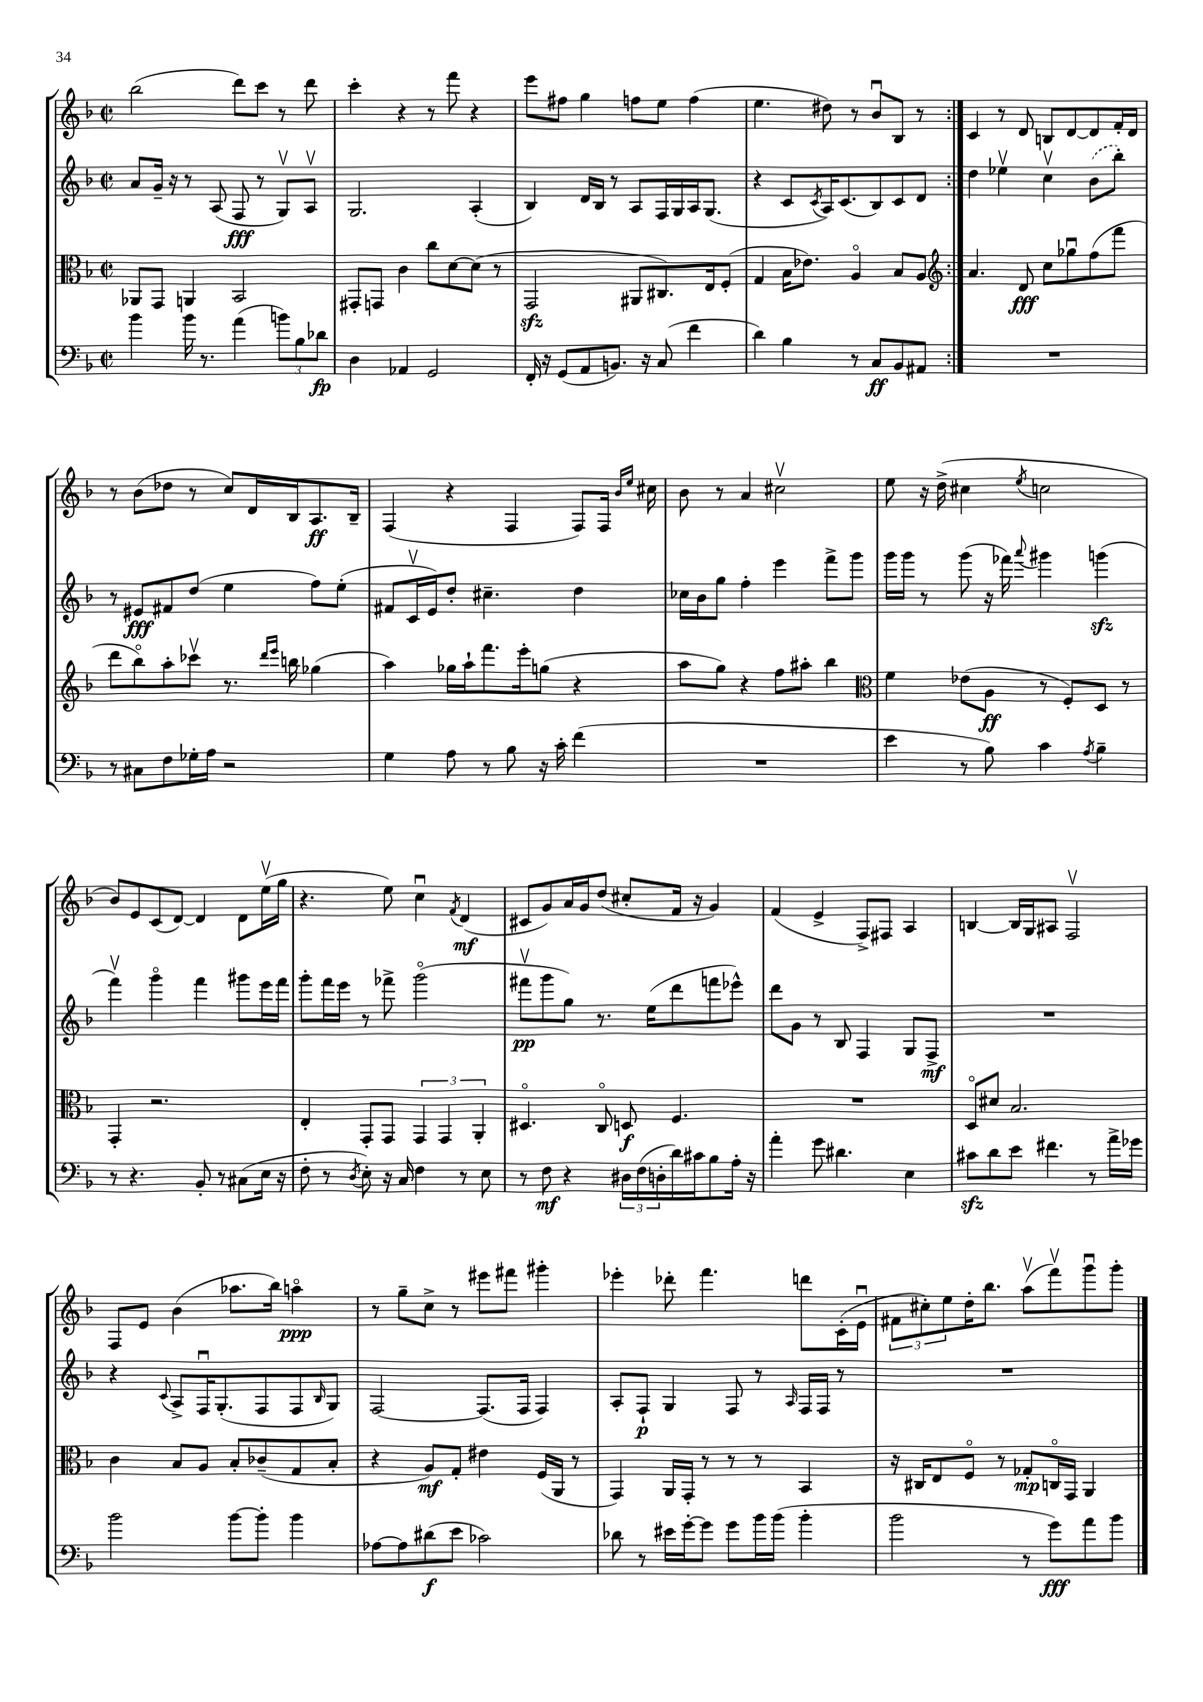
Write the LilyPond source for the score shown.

<<
\new StaffGroup <<
\new Staff = "s0" {
    \clef treble \key f \major \defaultTimeSignature \time 2/2
    \repeat volta 2 { bes''2( d'''8) c'''8 r8 d'''8 |
    c'''4-. r4 r8 f'''8 r4 |
    e'''8 fis''8 g''4 f''8 e''8 f''4( |
    e''4. dis''8) r8 bes'8\downbow bes8 r8 | }
    c'4 r8 d'8 b8 d'8~ d'8 f'16-. d'16 |
    r8 bes'8( des''8 r8 c''8) d'16 bes16 a8.\ff bes16-- |
    f4( r4 f4 f8) f16 \grace { bes'16 e''16 } cis''16 |
    bes'8 r8 a'4 cis''2\upbow |
    e''8 r16 d''16->( cis''4 \acciaccatura { e''8 } c''2 |
    bes'8) e'8 c'8( d'8~) d'4 d'8 e''16\upbow( g''16 |
    r4. e''8) c''4\downbow \acciaccatura { f'8 } d'4\mf( |
    cis'8 g'8) a'16 g'16 d''8( cis''8-. f'16 r16 g'4) |
    f'4( e'4-> f8->) fis8 a4 |
    b4~ b16 g16 ais8 f2\upbow |
    f8 e'8 bes'4( aes''8. bes''16) a''4\flageolet\ppp |
    r8 g''8-- c''8-> r8 eis'''8 fis'''8 gis'''4-. |
    ees'''4-. des'''8-. f'''4. d'''8 c'16-.( e'16\downbow |
    \tuplet 3/2 { fis'8 cis''8-.) e''8 } d''16-. bes''8. a''8\upbow( f'''8\upbow) g'''8\downbow g'''8-. \bar "|." |
}
\new Staff = "s1" {
    \clef treble \key f \major \defaultTimeSignature \time 2/2
    \repeat volta 2 { a'8 g'16-- r16 r8 a8( f8\fff r8 g8\upbow) a8\upbow |
    g2. a4-.( |
    bes4) d'16 bes16 r8 a8 f16 g16 a16 g8.( |
    r4 c'8 \acciaccatura { c'8 } a16) c'8.( bes8) c'8 d'8 | }
    d''4 ees''4\upbow c''4\upbow \once \slurDashed bes'8( bes''8-.) |
    r8 eis'8\fff fis'8 d''8( e''4 f''8) e''8-.( |
    fis'8 c'16\upbow e'16) d''8-. cis''4.-- d''4 |
    ces''16 bes'16 g''8 f''4-. e'''4 f'''8-> g'''8 |
    g'''16 g'''16 r8 g'''8( r16 fes'''16) \appoggiatura { a'''8 } gis'''4 g'''4\sfz( |
    f'''4\upbow) g'''4\flageolet f'''4 gis'''8 e'''16 f'''16 |
    g'''8-. f'''16 e'''16 r8 fes'''8-> g'''2\flageolet( |
    fis'''8\upbow\pp g'''8 g''8) r8. e''16( d'''8 f'''8 ees'''8-^) |
    d'''8 g'8 r8 bes8 f4 g8 f8->\mf |
    R1 |
    r4 \appoggiatura { c'8 } a8-> f16\downbow g8.-.( f8 f8 \grace { bes16 } g8) |
    f2~ f8.( f16 f4) |
    a8-. f8-!\p g4 f8 r8 \grace { a16 } f16 f16 r8 |
    R1 \bar "|." |
}
\new Staff = "s2" {
    \clef alto \key f \major \defaultTimeSignature \time 2/2
    \repeat volta 2 { aes,8 g,8 a,4 bes,2 |
    gis,8-. g,8 c'4 c''8 d'8~ d'8( r8 |
    g,2\sfz ais,8 cis8.) e16 f8-.( |
    g4 bes16 ees'8.) a4\flageolet bes8 a8 | }
    \clef treble a'4. d'8\fff c''8 ges''8\downbow f''8( f'''8 |
    d'''8 bes''8\flageolet) a''8-. ces'''8\upbow r8. \grace { d'''16 e'''16 } b''16 ges''4( |
    a''4) ges''16 a''16-! f'''8. e'''16-. g''8( r4 |
    a''8 g''8) r4 f''8 ais''8-. bes''4 |
    \clef alto f'4 ees'8( a8\ff r8 f8-.) d8 r8 |
    g,4-. r2. |
    e4-. g,8-. g,8 \tuplet 3/2 { g,4 g,4 a,4-. } |
    dis4.\flageolet c8\flageolet d8\f f4. |
    R1 |
    d8\flageolet dis'8 bes2. |
    c'4 bes8 a8 bes8-. ces'8--( g8 bes8-. |
    r4 a8\mf) g8-. eis'4 f16( a,16 r8 |
    g,4) a,16 g,16-. r8 r8 r8 bes,4 |
    r16 cis16 e8 f8\flageolet r8 ges8-.\mp c16\flageolet g,16 a,4 \bar "|." |
}
\new Staff = "s3" {
    \clef bass \key f \major \defaultTimeSignature \time 2/2
    \repeat volta 2 { bes'4 bes'16 r8. a'4( \tuplet 3/2 { b'8) bes8 des'8\fp } |
    d4 aes,4 g,2 |
    f,16-. r16 g,8( a,8 b,8.) r16 c8( f'4 |
    d'4) bes4 r8 c8\ff bes,8 ais,8 | }
    R1 |
    r8 cis8 f8 ges16-. a16 r2 |
    g4 a8 r8 bes8 r16 c'16-. f'4( |
    R1 |
    e'4 r8 bes8) c'4 \acciaccatura { a8 } bes4-- |
    r8 r4. bes,8-. r8 cis8( e16 r16 |
    f8-. r8 \acciaccatura { d8 } e8-.) r16 c16 f4 r8 e8 |
    r8 f8\mf r4 \tuplet 3/2 { dis16 f16( d16-. } d'16) cis'16 bes8 a16-. r16 |
    a'4-. g'8 dis'4. e4 |
    cis'8\sfz d'8 e'8 fis'4. r8 a'16-> ges'16 |
    bes'2 bes'8~ bes'8-. bes'4 |
    aes8~ aes8 dis'8\f( e'8 ces'2) |
    des'8 r8 eis'16 g'16~-. g'8 g'8 bes'16 bes'16( bes'4-. |
    bes'2 r8 g'8\fff) a'8 bes'8 \bar "|." |
}
>>
>>
\layout { \context { \Score \remove "Bar_number_engraver" } }
